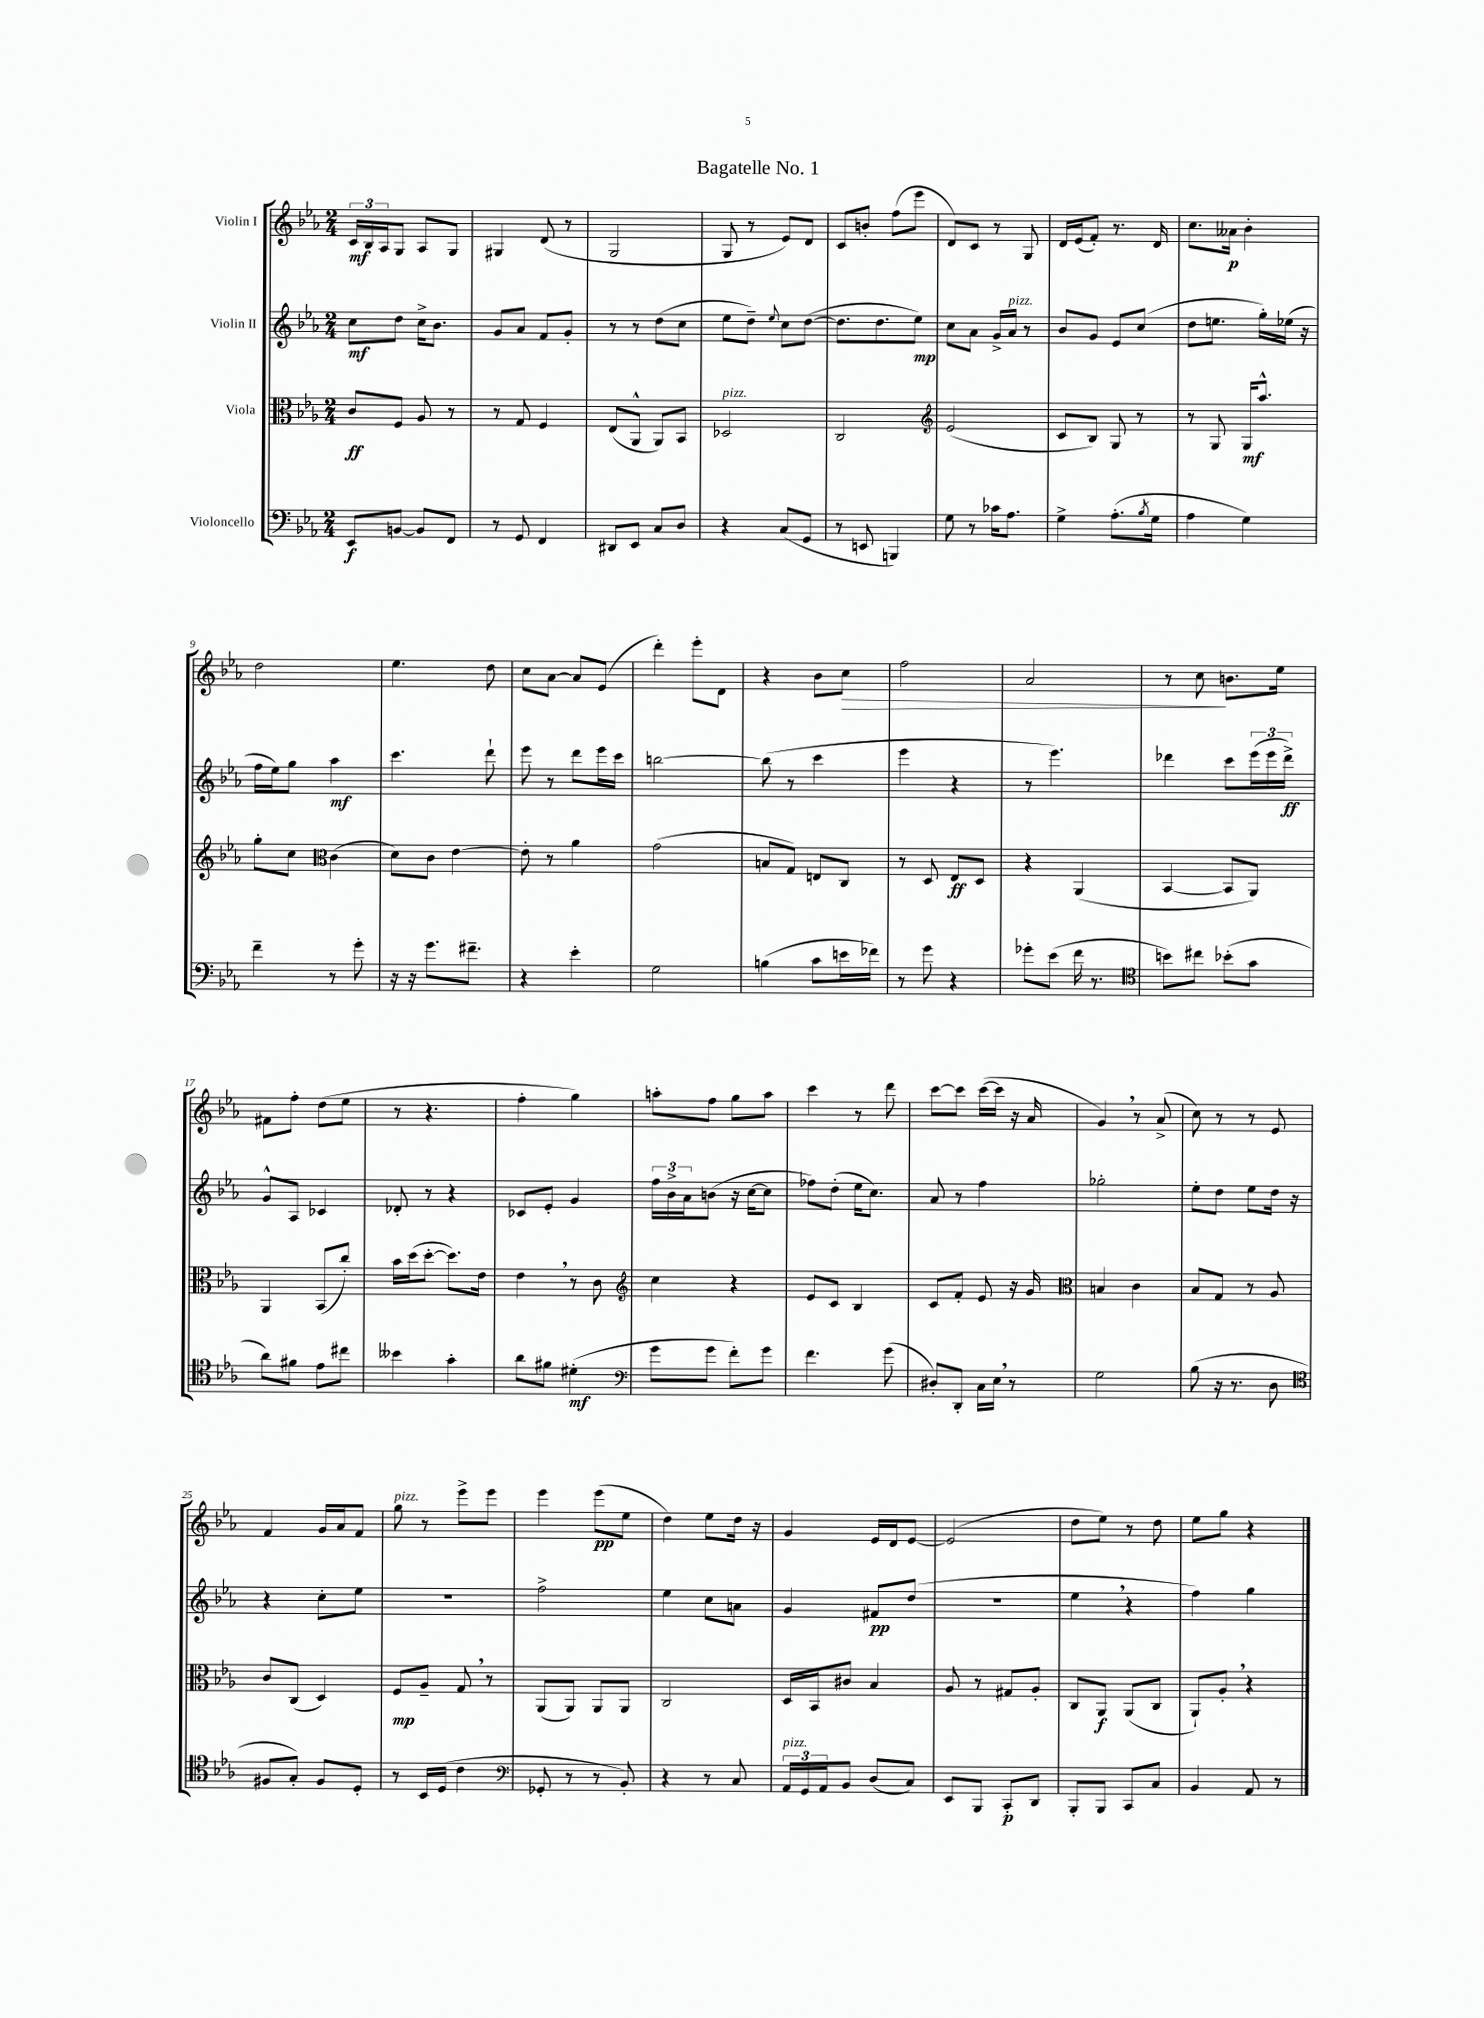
\header { title = "Bagatelle No. 1" }
<<
\new StaffGroup <<
\new Staff = "s0" \with { instrumentName = "Violin I" } {
    \clef treble \key ees \major \numericTimeSignature \time 2/4
    \tuplet 3/2 { c'16\mf bes16 aes16 } g8 aes8 g8 |
    gis4 d'8( r8 |
    g2 |
    g8 r8 ees'8) d'8 |
    c'8 b'8-. f''8( ees'''8 |
    d'8) c'8 r8 g8 |
    d'16 ees'16( f'8-.) r8. d'16 |
    c''8. aeses'16\p bes'4-. |
    d''2 |
    ees''4. d''8 |
    c''8 aes'8~ aes'8 ees'8( |
    d'''4-.) ees'''8-. d'8 |
    r4 bes'8 c''8\> |
    f''2 |
    aes'2 |
    r8 c''8\! b'8. ees''16 |
    fis'8 f''8-. d''8( ees''8 |
    r8 r4. |
    f''4-. g''4) |
    a''8-. f''8 g''8 a''8 |
    c'''4 r8 d'''8 |
    c'''8~ c'''8 c'''16~( c'''16 r16 aes'16 |
    g'4) \breathe r8 aes'8->( |
    c''8) r8 r8 ees'8 |
    f'4 g'16 aes'16 f'8 |
    g''8^\markup { \italic "pizz." } r8 ees'''8-> ees'''8 |
    ees'''4 ees'''8\pp( ees''8 |
    d''4) ees''8 d''16 r16 |
    g'4 ees'16 d'16 ees'8~ |
    ees'2( |
    d''8 ees''8) r8 d''8 |
    ees''8 g''8 r4 \bar "|." |
}
\new Staff = "s1" \with { instrumentName = "Violin II" } {
    \clef treble \key ees \major \numericTimeSignature \time 2/4
    c''8\mf d''8 c''16-> bes'8. |
    g'8 aes'8 f'8 g'8-. |
    r8 r8 d''8( c''8 |
    ees''8 d''8--) \appoggiatura { ees''8 } c''8 d''8~( |
    d''8. d''8. ees''8\mp) |
    c''8 aes'8 g'16-> aes'16^\markup { \italic "pizz." } r8 |
    bes'8 g'8 ees'8 c''8( |
    d''8 e''8. g''16-.) ees''16( r16 |
    f''16 ees''16) g''8 aes''4\mf |
    c'''4. d'''8-! |
    ees'''8 r8 d'''8 ees'''16 c'''16 |
    b''2~ |
    b''8( r8 c'''4 |
    ees'''4 r4 |
    r8 ees'''4.) |
    des'''4 c'''8 \tuplet 3/2 { ees'''16( ees'''16 des'''16->\ff) } |
    g'8-^ aes8 ces'4 |
    des'8-. r8 r4 |
    ces'8 ees'8-. g'4 |
    \tuplet 3/2 { f''16 bes'16-> aes'16 } b'8( r16 c''16~ c''8 |
    fes''8) d''8-.( ees''16 c''8.) |
    aes'8 r8 f''4 |
    ges''2-. |
    ees''8-. d''8 ees''8 d''16 r16 |
    r4 c''8-. ees''8 |
    R2 |
    f''2-> |
    ees''4 c''8 a'8 |
    g'4 fis'8\pp d''8( |
    R2 |
    ees''4 \breathe r4 |
    f''4) g''4 \bar "|." |
}
\new Staff = "s2" \with { instrumentName = "Viola" } {
    \clef alto \key ees \major \numericTimeSignature \time 2/4
    c'8\ff f8 aes8 r8 |
    r8 g8 f4 |
    ees8( aes,8-^ aes,8) bes,8 |
    des2^\markup { \italic "pizz." } |
    c2 |
    \clef treble ees'2( |
    c'8 bes8) g8 r8 |
    r8 g8 g16\mf aes''8.-^ |
    g''8-. c''8 \clef alto c'4( |
    d'8) c'8 ees'4~ |
    ees'8-. r8 aes'4 |
    g'2( |
    b8 g8) e8 c8 |
    r8 d8 ees8\ff d8 |
    r4 aes,4( |
    bes,4~ bes,8 aes,8) |
    aes,4 bes,8( c''8-.) |
    bes'16 d''16( d''8~-. d''8.) ees'16 |
    ees'4 \breathe r8 c'8 |
    \clef treble c''4 r4 |
    ees'8 c'8 bes4 |
    c'8 f'8-. ees'8 r16 g'16 |
    \clef alto b4 c'4 |
    bes8 g8 r8 aes8 |
    c'8 c8( d4) |
    f8\mp aes8-- g8 \breathe r8 |
    aes,8( aes,8) aes,8 aes,8 |
    c2 |
    d16 bes,16 cis'8 bes4 |
    aes8 r8 gis8 aes8-. |
    c8 aes,8\f aes,8( c8 |
    aes,8-!) aes8-. \breathe r4 \bar "|." |
}
\new Staff = "s3" \with { instrumentName = "Violoncello" } {
    \clef bass \key ees \major \numericTimeSignature \time 2/4
    ees,8\f b,8~ b,8 f,8 |
    r8 g,8 f,4 |
    dis,8 ees,8 c8 d8 |
    r4 c8( g,8 |
    r8 e,8 b,,4) |
    g8 r8 ces'16 aes8. |
    g4-> aes8.-.( \acciaccatura { bes8 } g16 |
    aes4 g4) |
    f'4-- r8 g'8-. |
    r16 r16 g'8. fis'8.-- |
    r4 ees'4-. |
    g2 |
    b4( c'8 e'16 fes'16) |
    r8 g'8 r4 |
    ges'8-. ees'8( f'16 r8. |
    \clef tenor b'8) cis''8 bes'8-.( g'8 |
    aes'8) fis'8 ees'8 cis''8 |
    beses'4 g'4-. |
    aes'8 fis'8 dis'4-.\mf( |
    \clef bass g'8 g'8 f'8-.) g'8 |
    f'4. g'8( |
    dis8-.) d,8-. c16 ees16 \breathe r8 |
    g2 |
    bes8( r16 r8. d8 |
    \clef tenor fis8 g8-.) fis8 d8-. |
    r8 bes,16 d16( c'4 |
    \clef bass ges,8-. r8 r8 bes,8-.) |
    r4 r8 c8 |
    \tuplet 3/2 { aes,16^\markup { \italic "pizz." } g,16 aes,16 } bes,8 d8( c8) |
    ees,8 bes,,8 c,8-.\p d,8 |
    bes,,8-. bes,,8 c,8 c8 |
    bes,4 aes,8 r8 \bar "|." |
}
>>
>>
